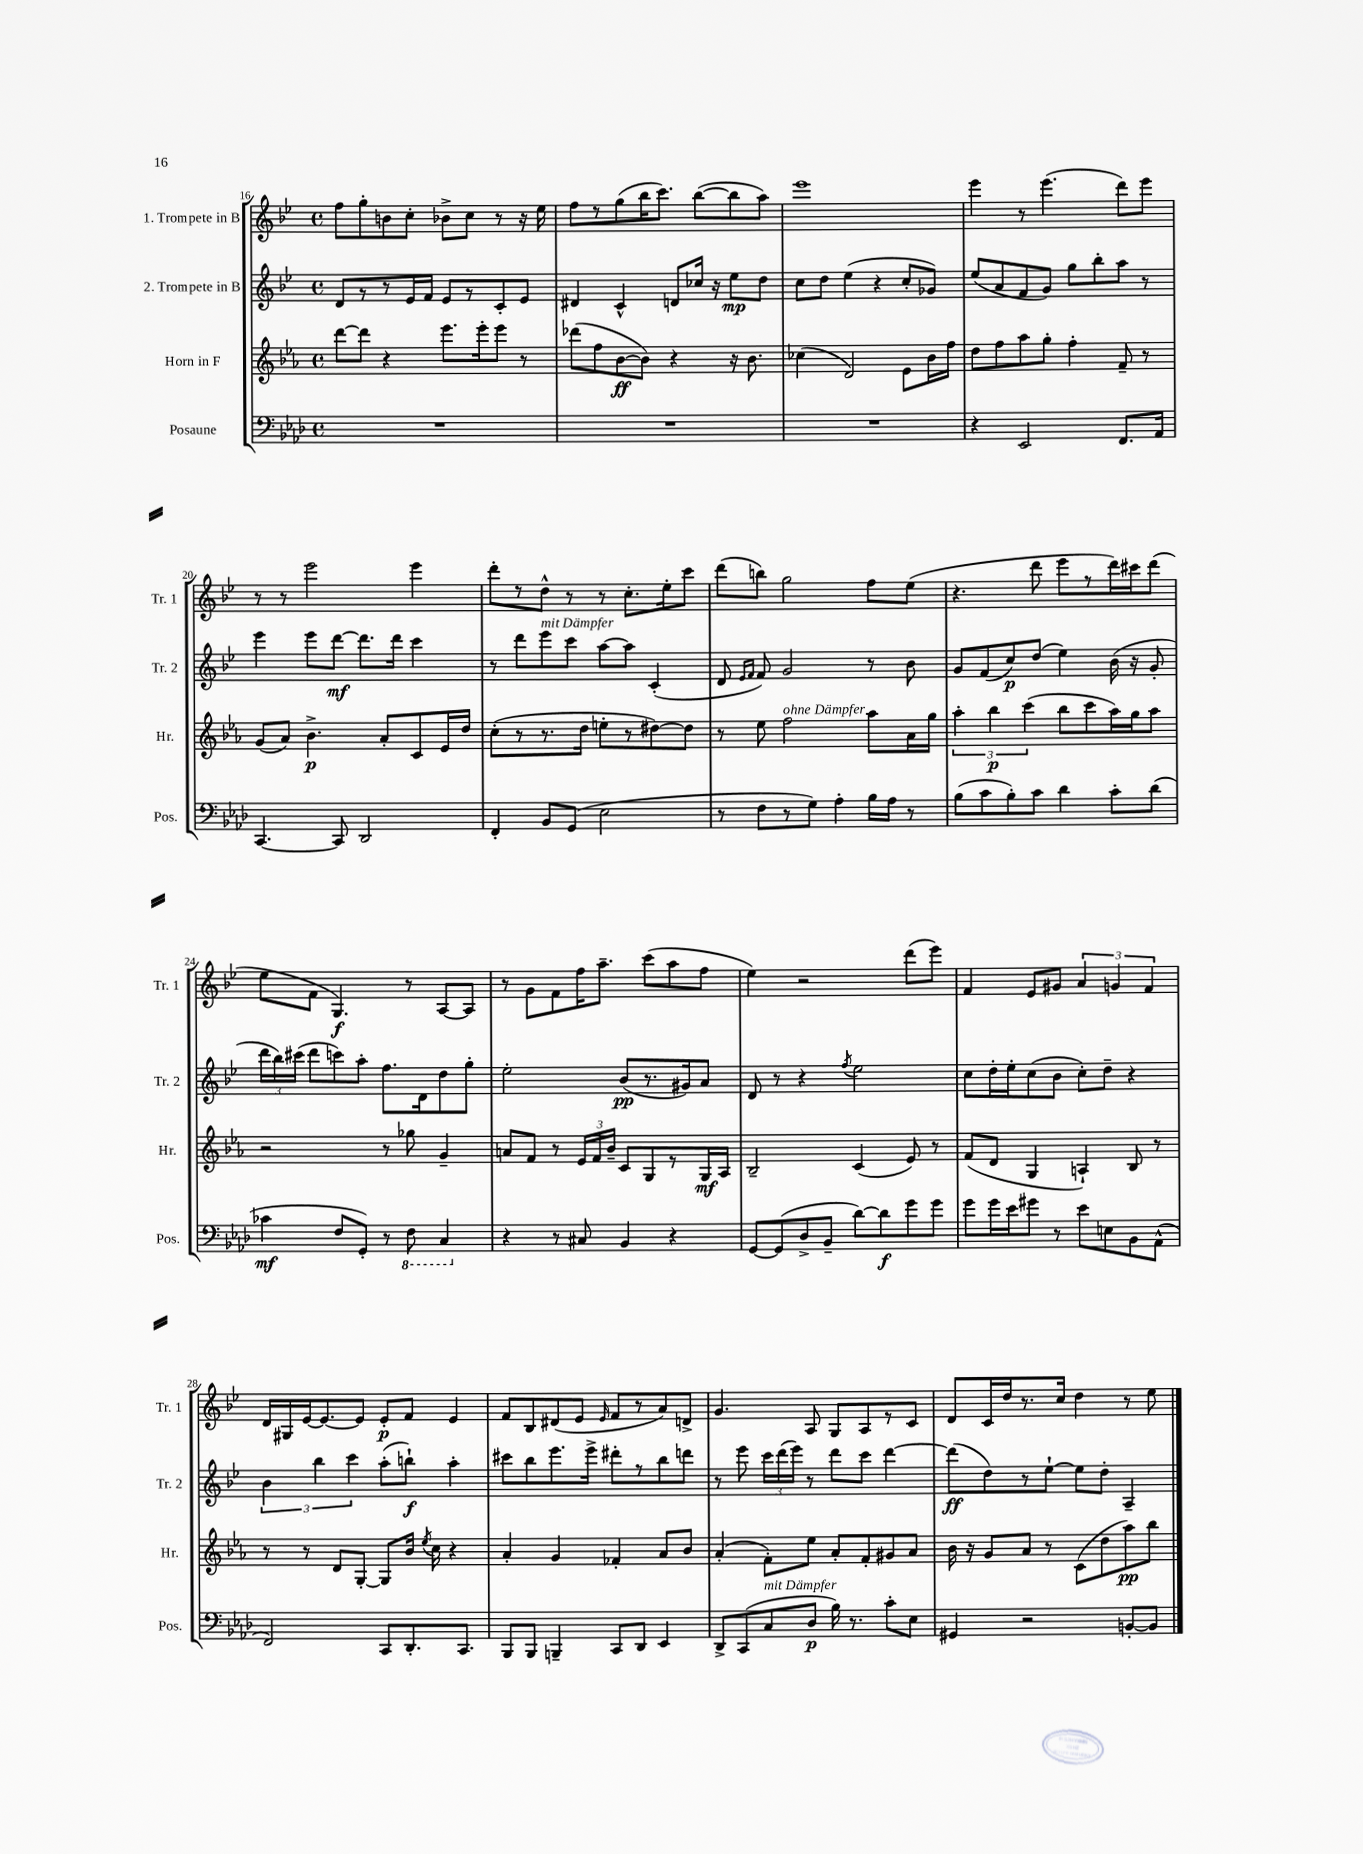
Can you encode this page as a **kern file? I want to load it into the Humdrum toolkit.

**kern	**dynam	**kern	**dynam	**kern	**dynam	**kern	**dynam
*part4	*part4	*part3	*part3	*part2	*part2	*part1	*part1
*staff4	*staff4	*staff3	*staff3	*staff2	*staff2	*staff1	*staff1
*I"Posaune	*	*I"Horn in F	*	*I"2. Trompete in B	*	*I"1. Trompete in B	*
*I'Pos.	*	*I'Hr.	*	*I'Tr. 2	*	*I'Tr. 1	*
*clefF4	*	*clefG2	*	*clefG2	*	*clefG2	*
*k[b-e-a-d-]	*	*k[b-e-a-]	*	*k[b-e-]	*	*k[b-e-]	*
*M4/4	*	*M4/4	*	*M4/4	*	*M4/4	*
*met(c)	*	*met(c)	*	*met(c)	*	*met(c)	*
=16	=16	=16	=16	=16	=16	=16	=16
1r	.	[8ddd\L	.	8d/L	.	8ff\L	.
.	.	8ddd\J]	.	8r	.	8gg'\	.
.	.	4r	.	8r	.	8bn\	.
.	.	.	.	16e-/L	.	8cc'\J	.
.	.	.	.	16f/JJ	.	.	.
.	.	8.eee-\L	.	8e-/L	.	8b-X^\L	.
.	.	.	.	8r	.	8cc\J	.
.	.	16eee-'\k	.	.	.	.	.
.	.	8eee-\J	.	8c'/	.	8r	.
.	.	8r	.	8e-/J	.	16r	.
.	.	.	.	.	.	16ee-\	.
=17	=17	=17	=17	=17	=17	=17	=17
1r	.	(8ddd-X\L	.	4d#X/	.	8ff\L	.
.	.	8ff\	.	.	.	8r	.
.	.	[8b-\	ff	4c^^/	.	(8gg\	.
.	.	8b-\J])	.	.	.	16bb-\K	.
.	.	.	.	.	.	8.ccc\J)	.
.	.	4r	.	8dn/L	.	.	.
.	.	.	.	16cc-X/Jk	.	([8bb-\L	.
.	.	.	.	16r	.	.	.
.	.	16r	.	8ee-\L	mp	8bb-\]	.
.	.	8.b-\	.	.	.	.	.
.	.	.	.	8dd\J	.	8aa\J)	.
=18	=18	=18	=18	=18	=18	=18	=18
1r	.	(4cc-X\	.	8cc\L	.	1eee-	.
.	.	.	.	8dd\J	.	.	.
.	.	2d/)	.	(4ee-\	.	.	.
.	.	.	.	4r	.	.	.
.	.	8e-\L	.	8cc'/L	.	.	.
.	.	16b-\L	.	8g-X/J)	.	.	.
.	.	16ff\JJ	.	.	.	.	.
=19	=19	=19	=19	=19	=19	=19	=19
4r	.	8dd\L	.	(8ee-/L	.	4eee-\	.
.	.	8ff\	.	8a/	.	.	.
2EE-/	.	8aa-\	.	8f/	.	8r	.
.	.	8gg'\J	.	8g/J)	.	(4.eee-\	.
.	.	4ff'\	.	8gg\L	.	.	.
.	.	.	.	8bb-'\	.	.	.
8.FF/L	.	8f~/	.	8aa\J	.	8ddd\L)	.
.	.	8r	.	8r	.	8eee-\J	.
16AA-/Jk	.	.	.	.	.	.	.
!!LO:LB:g=z
=20	=20	=20	=20	=20	=20	=20	=20
[4.CC/	.	(8g/L	.	4eee-\	.	8r	.
.	.	8a-/J)	.	.	.	8r	.
.	.	4.b-^\	p	8eee-\L	.	2eee-\	.
8CC/]	.	.	.	[8ddd\J	mf	.	.
2DD-/	.	.	.	8.ddd\L]	.	.	.
.	.	8a-'/L	.	.	.	.	.
.	.	.	.	16ddd\Jk	.	.	.
.	.	8c/	.	4ccc\	.	4eee-\	.
.	.	16e-/L	.	.	.	.	.
.	.	16dd/JJ	.	.	.	.	.
=21	=21	=21	=21	=21	=21	=21	=21
4FF'/	.	(8cc'\L	.	8r	.	8ddd'\L	.
.	.	8r	.	8ddd\L	.	8r	.
!	!	!	!	!LO:TX:a:i:t=mit Dämpfer	!	!	!
8BB-/L	.	8.r	.	8eee-\	.	8dd^^\J	.
(8GG/J	.	.	.	8ccc\J	.	8r	.
.	.	16dd\Jk	.	.	.	.	.
2E-\	.	8een'\L	.	[8aa\L	.	8r	.
.	.	8r	.	8aa\J]	.	8.cc'\L	.
.	.	[8dd#X\)	.	(4c'/	.	.	.
.	.	.	.	.	.	16ee-'\k	.
.	.	8dd#\J]	.	.	.	8ccc\J	.
=22	=22	=22	=22	=22	=22	=22	=22
8r	.	8r	.	8d/	.	(8ddd\L	.
.	.	.	.	16qqe-/LL	.	.	.
.	.	.	.	16qqf/JJ	.	.	.
8F\L	.	8ee-\	.	8f/)	.	8bbn\J)	.
!	!	!LO:TX:a:i:t=ohne Dämpfer	!	!	!	!	!
8r	.	2ff\	.	2g/	.	2gg\	.
8G\J)	.	.	.	.	.	.	.
4A-'\	.	.	.	.	.	.	.
16B-\LL	.	8aa-\L	.	8r	.	8ff\L	.
16A-\JJ	.	.	.	.	.	.	.
8r	.	16a-\L	.	8b-\	.	(8ee-\J	.
.	.	16gg\JJ	.	.	.	.	.
=23	=23	=23	=23	=23	=23	=23	=23
(8B-\L	.	6aa-'\	.	8g/L	.	4.r	.
8c\	.	.	.	(8f/	.	.	.
.	.	6bb-\	p	.	.	.	.
8B-'\)	.	.	.	8cc/)	p	.	.
.	.	(6ccc\	.	.	.	.	.
8c\J	.	.	.	(8dd/J	.	8ddd\	.
4d-\	.	8bb-\L	.	4ee-\)	.	8eee-\L	.
.	.	8ccc\	.	.	.	8r	.
8c'\L	.	16aa-\L)	.	(16b-\	.	16ddd\L)	.
.	.	16gg\J	.	16r	.	16ccc#X\J	.
(8d-\J	.	8aa-\J	.	8g'/	.	(8ddd\J	.
!!LO:LB:g=z
=24	=24	=24	=24	=24	=24	=24	=24
4c-X\	mf	2r	.	24ddd\LL	.	8ee-\L	.
.	.	.	.	24bb-\)	.	.	.
.	.	.	.	(24ccc#X\JJ	.	.	.
.	.	.	.	8ddd\L	.	8f\J	.
8F/L	.	.	.	8cccn\)	.	4.G/)	f
8GG'/J)	.	.	.	8aa'\J	.	.	.
8r	.	8r	.	8.ff\L	.	.	.
*8ba	*	*	*	*	*	*	*
8FF\	.	8gg-X\	.	.	.	8r	.
.	.	.	.	16d\k	.	.	.
4CC/	.	4g~/	.	8dd\	.	[8A/L	.
.	.	.	.	8gg'\J	.	8A/J]	.
=25	=25	=25	=25	=25	=25	=25	=25
*X8ba	*	*	*	*	*	*	*
4r	.	8an/L	.	2ee-'\	.	8r	.
.	.	8f/J	.	.	.	8g\L	.
8r	.	8r	.	.	.	8f\	.
8C#X/	.	24e-/LL	.	.	.	16ff\K	.
.	.	24f/	.	.	.	.	.
.	.	.	.	.	.	8.aa~\J	.
.	.	24b-~/JJ	.	.	.	.	.
4BB-/	.	8c/L	.	(8b-/L	pp	.	.
.	.	8G/	.	8.r	.	(8ccc\L	.
4r	.	8r	.	.	.	8aa\	.
.	.	.	.	16g#X/k)	.	.	.
.	.	16G/L	mf	8a/J	.	8ff\J	.
.	.	16A-/JJ	.	.	.	.	.
=26	=26	=26	=26	=26	=26	=26	=26
[8GG/L	.	2B-~/	.	8d/	.	4ee-\)	.
(8GG/]	.	.	.	8r	.	.	.
8D-^/	.	.	.	4r	.	2r	.
8BB-~/J	.	.	.	.	.	.	.
.	.	.	.	8qff/	.	.	.
[8d-\L)	.	(4c/	.	2ee-\	.	.	.
8d-\]	f	.	.	.	.	.	.
8g\	.	8e-/)	.	.	.	(8ddd\L	.
8g\J	.	8r	.	.	.	8eee-\J)	.
=27	=27	=27	=27	=27	=27	=27	=27
8g\L	.	(8f/L	.	8cc\L	.	4f/	.
16g\L	.	8d/J	.	16dd'\L	.	.	.
16e-\J	.	.	.	16ee-'\J	.	.	.
8g#X\J	.	4G/	.	(8cc\	.	8e-/L	.
8r	.	.	.	8b-\J	.	8g#X/J	.
8e-\L	.	4An`/)	.	8cc'\L)	.	6a/	.
8En\	.	.	.	8dd~\J	.	.	.
.	.	.	.	.	.	6gn/	.
8BB-\	.	8B-/	.	4r	.	.	.
.	.	.	.	.	.	6f/	.
(8AA-^^\J	.	8r	.	.	.	.	.
!!LO:LB:g=z
=28	=28	=28	=28	=28	=28	=28	=28
2FF/)	.	8r	.	6b-\	.	16d/LL	.
.	.	.	.	.	.	16G#X/	.
.	.	8r	.	.	.	[16e-/J	.
.	.	.	.	6bb-\	.	.	.
.	.	.	.	.	.	8.e-/_	.
.	.	8d/L	.	.	.	.	.
.	.	.	.	6ccc\	.	.	.
.	.	[8G'/J	.	.	.	8e-/J]	.
8CC/L	.	8G/L]	.	(8aa'\L	.	8e-'/L	p
8.DD-'/	.	16b-/Jk	.	8bbn`\J)	f	8f/J	.
.	.	8qee-/	.	.	.	.	.
.	.	16cc\	.	.	.	.	.
.	.	4r	.	4aa'\	.	4e-/	.
8.CC/J	.	.	.	.	.	.	.
=29	=29	=29	=29	=29	=29	=29	=29
8BBB-/L	.	4a-'/	.	8ccc#X\L	.	8f/L	.
8BBB-/J	.	.	.	8bb-\	.	8B-/	.
4BBBn~/	.	4g/	.	8.eee-\	.	(8d#X/	.
.	.	.	.	.	.	8e-/J	.
.	.	.	.	16eee-^\Jk	.	.	.
.	.	.	.	.	.	16qqe-/	.
8CC/L	.	4f-X'/	.	8ddd#X'\L	.	8f/L	.
8DD-/J	.	.	.	8r	.	8r	.
4EE-/	.	8a-/L	.	8bb-\	.	8a/)	.
.	.	8b-/J	.	8dddn\J	.	8dn^/J	.
=30	=30	=30	=30	=30	=30	=30	=30
8DD-^/L	.	(4a-'/	.	8r	.	4.g/	.
(8CC/	.	.	.	8eee-\	.	.	.
!LO:TX:a:i:t=mit Dämpfer	!	!	!	!	!	!	!
8C/	.	8f'\L)	.	24ccc\LL	.	.	.
.	.	.	.	(24ddd\	.	.	.
.	.	.	.	24eee-\JJ)	.	.	.
8D-/J	p	8ee-\J	.	8r	.	8A/	.
16B-\)	.	8a-'/L	.	8ddd\L	.	8G/L	.
8.r	.	.	.	.	.	.	.
.	.	8f'/	.	8ccc\J	.	8A/	.
8c'\L	.	8g#X/	.	[4ddd\	.	8r	.
8E-\J	.	8a-/J	.	.	.	8c/J	.
=31	=31	=31	=31	=31	=31	=31	=31
4GG#X/	.	16b-\	.	(8ddd\L]	ff	8d/L	.
.	.	16r	.	.	.	.	.
.	.	8g/L	.	8dd\)	.	16c/L	.
.	.	.	.	.	.	16dd/J	.
2r	.	8a-/J	.	8r	.	8.r	.
.	.	8r	.	[8ee-`\J	.	.	.
.	.	.	.	.	.	16cc/Jk	.
.	.	(8c\L	.	8ee-\L]	.	4dd\	.
.	.	8dd\	.	8dd'\J	.	.	.
[8BBn'/L	.	8aa-\)	pp	4A~/	.	8r	.
8BB/J]	.	8bb-\J	.	.	.	8ee-\	.
==	==	==	==	==	==	==	==
*-	*-	*-	*-	*-	*-	*-	*-
